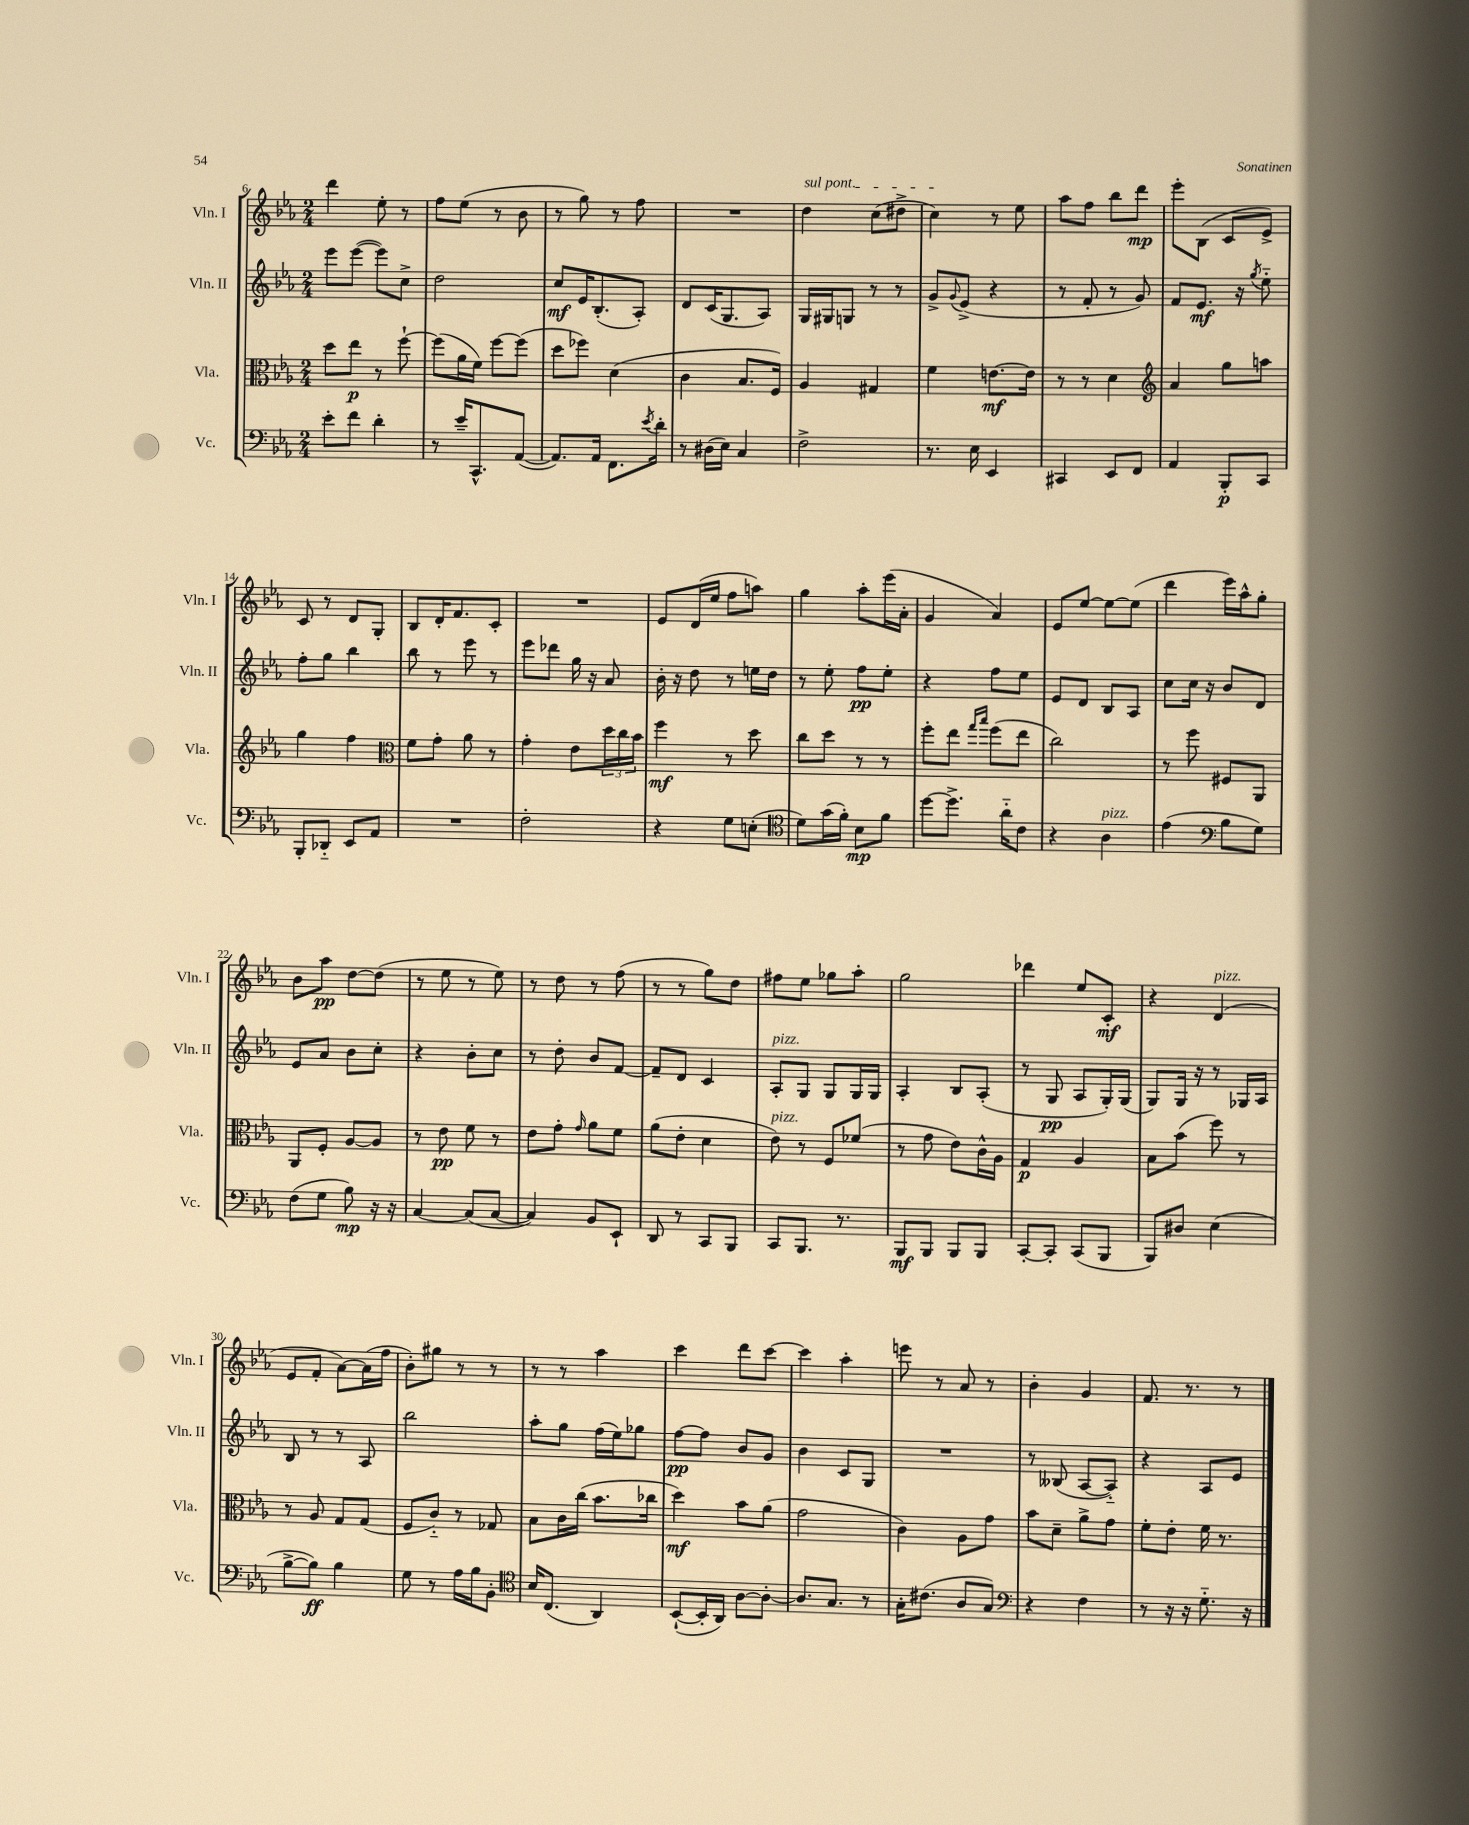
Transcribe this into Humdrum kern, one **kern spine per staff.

**kern	**kern	**kern	**kern
*staff4	*staff3	*staff2	*staff1
*clefF4	*clefC3	*clefG2	*clefG2
*k[b-e-a-]	*k[b-e-a-]	*k[b-e-a-]	*k[b-e-a-]
*M2/4	*M2/4	*M2/4	*M2/4
8e-'	8dd	8eee-	4ddd
8f	8ee-	([8eee-	.
4d'	8r	8eee-])	8ee-'
.	[8ff`	8cc^	8r
=	=	=	=
8r	(8ff]	2dd	8ff
16e-~	16a-	.	(8ee-
8.CC^^	16f)	.	.
.	[8ff	.	8r
([8AA-	(8ff]	.	8b-
=	=	=	=
8.AA-])	8dd	8cc	8r
.	8ff-)	16e-	8gg)
16AA-	.	(8.B-'	.
8.FF	(4d	.	8r
.	.	8A-')	8ff
8qe-	.	.	.
16d'	.	.	.
=	=	=	=
8r	4c	8d	2r
(16D#	.	(16c	.
16E-)	.	8.G	.
4C	8.B-	.	.
.	.	8A-)	.
.	16F)	.	.
=	=	=	=
2F^	4A-	16G	4dd
.	.	16G#	.
.	.	8G	.
.	4G#	8r	(8cc
.	.	8r	8dd#^
=	=	=	=
8.r	4f	8g^	4cc)
.	.	8qqg	.
.	.	(8e-^	.
16E-	.	.	.
4EE-	[8.e	4r	8r
.	.	.	8ee-
.	16e]	.	.
=	=	=	=
4CC#	8r	8r	8aa-
.	8r	8f'	8ff
8EE-	4d	8r	8bb-
8FF	.	8g)	8ddd
=	=	=	=
*	*clefG2	*	*
4AA-	4a-	8f	8eee-'
.	.	8.e-	(8B-
8BBB-'	8gg	.	8c
.	.	16r	.
.	.	8qgg	.
8CC	8aa	8ee-'~	8e-^)
=	=	=	=
8BBB-'	4gg	8ff'	8c
8DD-'~	.	8gg	8r
8EE-	4ff	4bb-	8d
8AA-	.	.	8G'
=	=	=	=
*	*clefC3	*	*
2r	8f	8bb-	8B-
.	8g'	8r	16d'
.	.	.	8.f
.	8a-	8eee-	.
.	8r	8r	8c'
=	=	=	=
2F'	4g'	8eee-	2r
.	.	8ddd-	.
.	8e-	16gg	.
.	.	16r	.
.	24dd	8a-	.
.	24cc	.	.
.	24b-	.	.
=	=	=	=
4r	4ff	16b-'	8e-
.	.	16r	.
.	.	8dd	(16d
.	.	.	16ee-
8G	8r	8r	8ff
(8E'	8dd	16ee	8aa)
.	.	16dd	.
=	=	=	=
*clefC4	*	*	*
8d)	8cc	8r	4gg
(16g	8dd	8ee-'	.
16f')	.	.	.
8B-	8r	8ff	8aa-'
8f	8r	8ee-'	(16eee-
.	.	.	16a-'
=	=	=	=
[8dd	8ff'	4r	4g
8.dd^]	8ee-	.	.
.	16qqgg	.	.
.	16qqbb-	.	.
.	(8ff	8ff	4a-)
16a-'~	.	.	.
8c	8ee-	8ee-	.
=	=	=	=
4r	2cc)	8e-	8e-
.	.	8d	[8ee-
4A-	.	8B-	8ee-_
.	.	8A-	(8ee-]
=	=	=	=
(4e-	8r	8cc	4ddd
.	8ff	16cc	.
.	.	16r	.
*clefF4	*	*	*
8B-	8F#	8b-	16eee-)
.	.	.	16aa-^^
8G)	8AA-	8d	8gg'
=	=	=	=
(8F	8AA-	8e-	8b-
8G	8F'	8a-	8aa-
8B-)	[8A-	8b-	[8dd
16r	8A-]	8cc'	(8dd]
16r	.	.	.
=	=	=	=
[4C	8r	4r	8r
.	8e-	.	8ee-
(8C]	8f	8b-'	8r
[8C	8r	8cc	8ee-)
=	=	=	=
4C])	8e-	8r	8r
.	8g'	8dd'	8dd
.	16qqg	.	.
8BB-	8a-	8b-	8r
8EE-`	8f	[8f	(8ff
=	=	=	=
8DD	(8a-	8f~]	8r
8r	8e-'	8d	8r
8CC	4d	4c	8gg)
8BBB-	.	.	8dd
=	=	=	=
8CC	8e-)	8A-'	8ff#
8.BBB-	8r	8G	8ee-
.	8F	8G	8gg-
8.r	.	.	.
.	(8f-	16G	8aa-'
.	.	16G	.
=	=	=	=
8BBB-	8r	4A-'	2gg
8BBB-	8g	.	.
8BBB-	8e-)	8B-	.
8BBB-	16c^^	(8A-'	.
.	16A-	.	.
=	=	=	=
[8CC'	4G	8r	4ddd-
8CC']	.	8G	.
(8CC	4A-	8A-	8ee-
8BBB-	.	16G')	8c'
.	.	(16G	.
=	=	=	=
8BBB-)	8B-	8G)	4r
8D#	(8b-	16G	.
.	.	16r	.
(4E-	8ff)	8r	(4d
.	8r	16G-	.
.	.	16A-	.
=	=	=	=
[8B-^	8r	8B-	8e-
8B-])	8A-	8r	8f'
4B-	8G	8r	[8a-)
.	(8G	8A-	(16a-]
.	.	.	16ff
=	=	=	=
8G	8F	2bb-	8b-')
8r	8c'~)	.	8gg#
16A-	8r	.	8r
16B-	.	.	.
8BB-'	8G-	.	8r
=	=	=	=
*clefC4	*	*	*
16B-	8B-	8aa-'	8r
(8.C	.	.	.
.	16c	8gg	8r
.	(16cc	.	.
4AA-)	8.b-	(16ff	4aa-
.	.	16ee-)	.
.	.	8gg-	.
.	16cc-	.	.
=	=	=	=
([8BB-`	4dd)	[8ff	4ccc
16BB-']	.	8ff]	.
16AA-)	.	.	.
[8A-	8b-	8b-	8ddd
8A-'_	(8a-	8g	[8ccc
=	=	=	=
8.A-]	2g	4b-	4ccc]
8.G	.	.	.
.	.	8c	4aa-'
8r	.	8G	.
=	=	=	=
16G'	4c)	2r	8eee
(8.c#	.	.	.
.	.	.	8r
8A-	8A-	.	8a-
8G)	8g	.	8r
=	=	=	=
*clefF4	*	*	*
4r	8b-	8r	4b-'
.	8d~	(8B--	.
4F	8a-^	[8A-	4g
.	8g	8A-'~])	.
=	=	=	=
8r	8f'	4r	8.f
16r	8e-'	.	.
16r	.	.	8.r
8.G'~	16f	8A-	.
.	8.r	.	.
.	.	8e-	8r
16r	.	.	.
==	==	==	==
*-	*-	*-	*-
